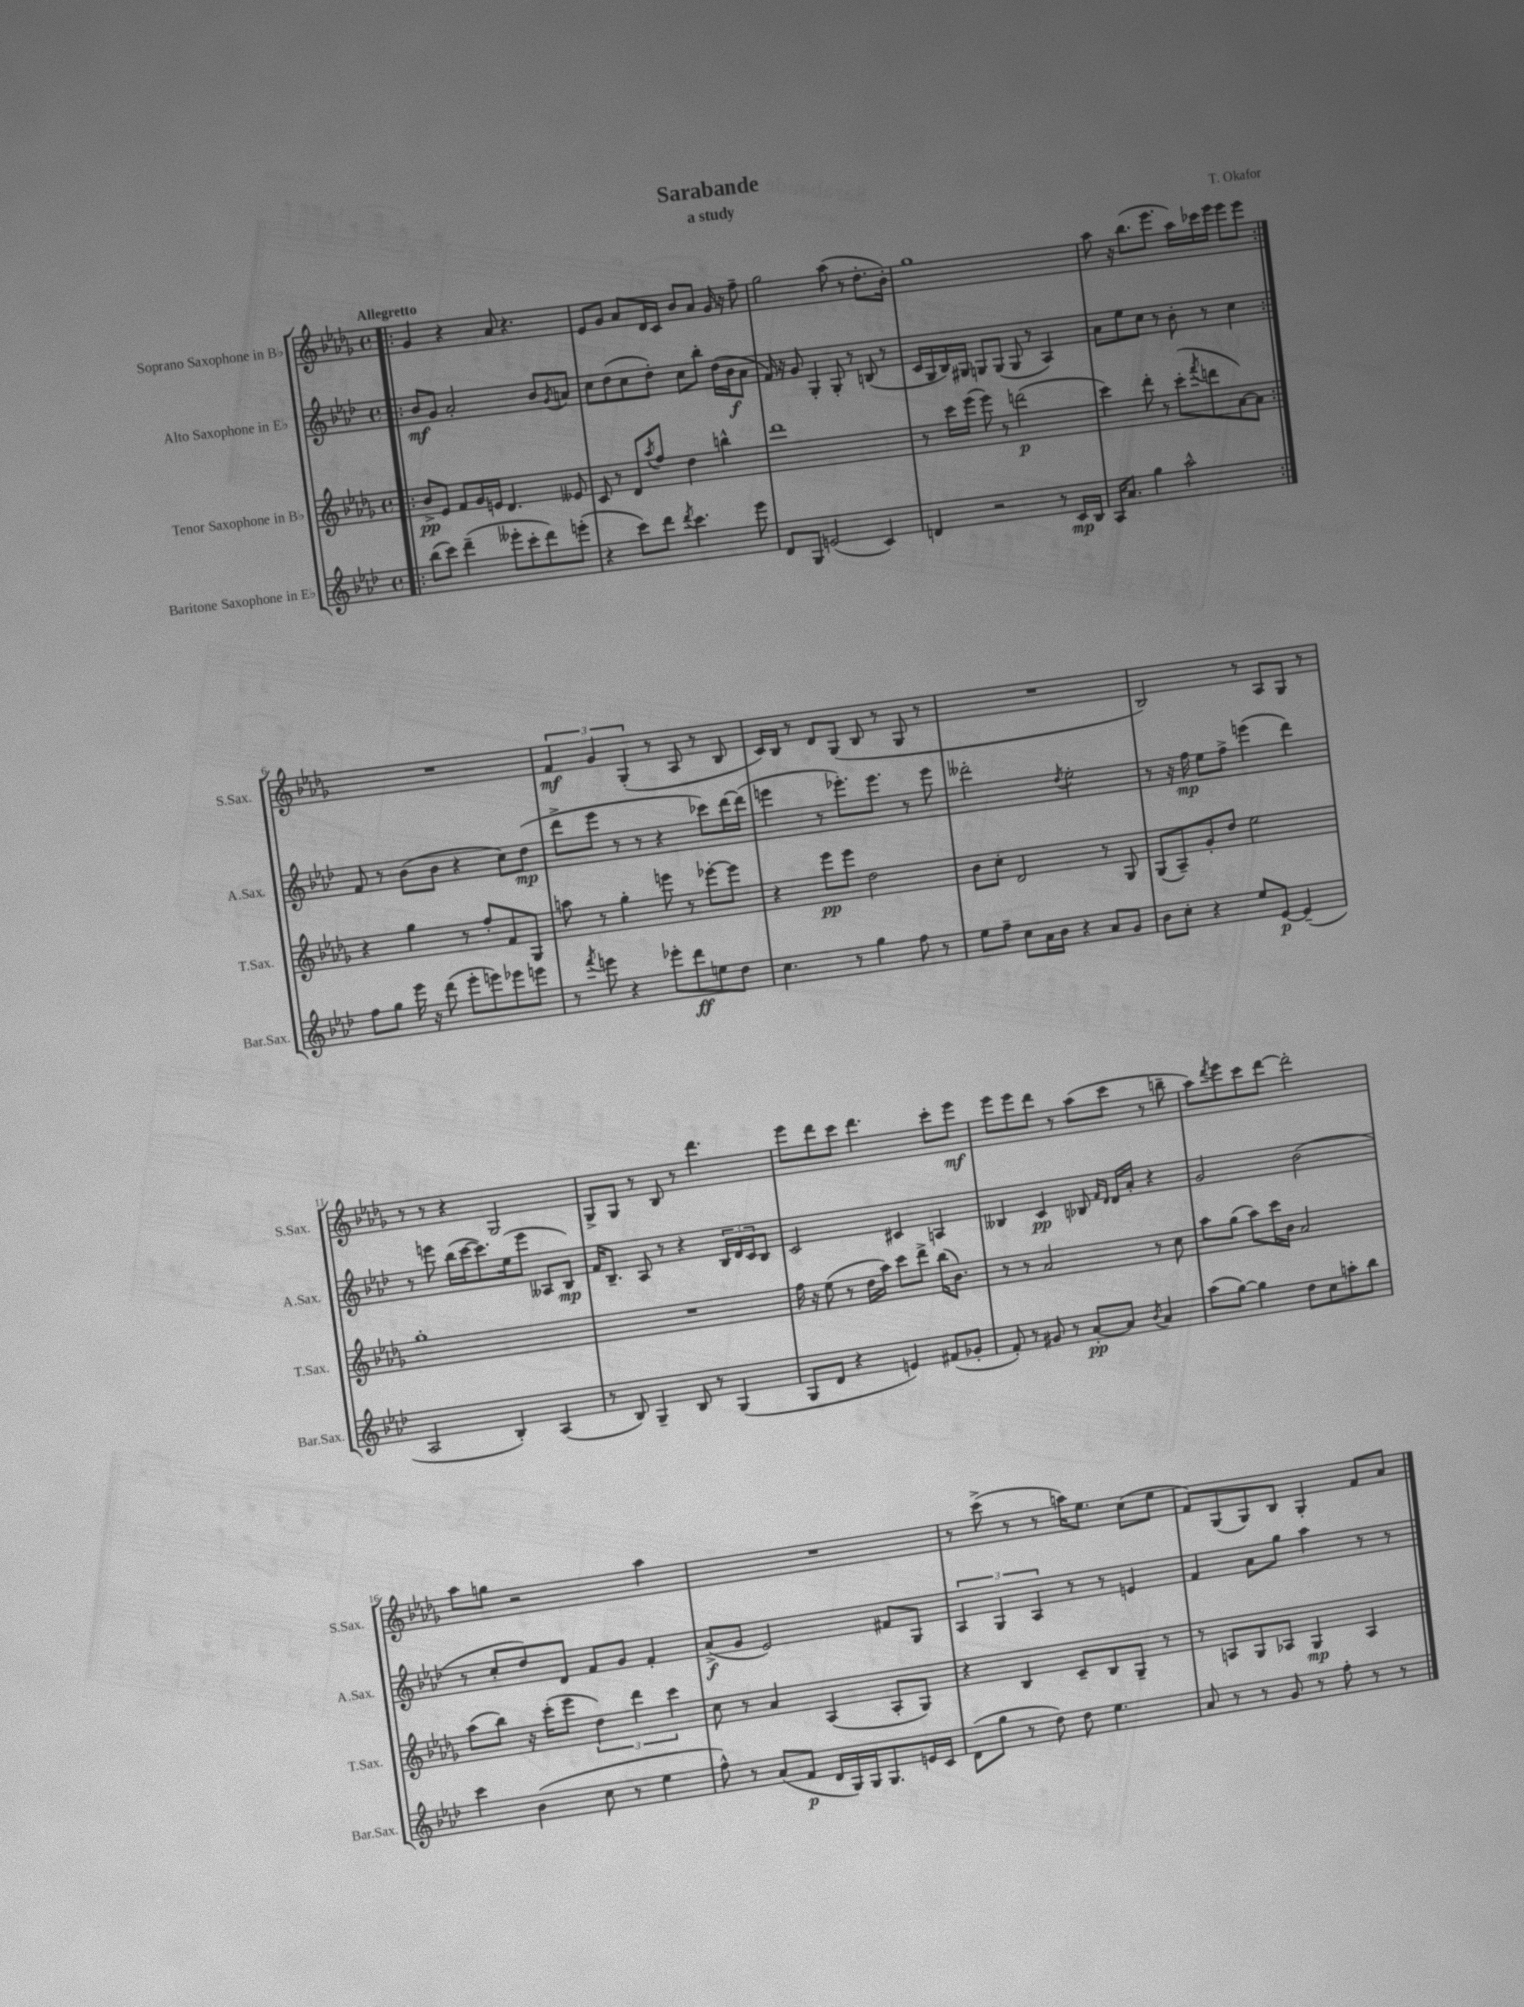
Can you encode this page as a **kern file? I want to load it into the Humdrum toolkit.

**kern	**dynam	**kern	**dynam	**kern	**dynam	**kern	**dynam
*part4	*part4	*part3	*part3	*part2	*part2	*part1	*part1
*staff4	*staff4	*staff3	*staff3	*staff2	*staff2	*staff1	*staff1
*I"Baritone Saxophone in E♭	*	*I"Tenor Saxophone in B♭	*	*I"Alto Saxophone in E♭	*	*I"Soprano Saxophone in B♭	*
*I'Bar.Sax.	*	*I'T.Sax.	*	*I'A.Sax.	*	*I'S.Sax.	*
*clefG2	*	*clefG2	*	*clefG2	*	*clefG2	*
*k[b-e-a-d-]	*	*k[b-e-a-d-g-]	*	*k[b-e-a-d-]	*	*k[b-e-a-d-g-]	*
*M4/4	*	*M4/4	*	*M4/4	*	*M4/4	*
*met(c)	*	*met(c)	*	*met(c)	*	*met(c)	*
=1!|:	=1!|:	=1!|:	=1!|:	=1!|:	=1!|:	=1!|:	=1!|:
!	!	!	!	!	!	!LO:TX:a:B:t=Allegretto	!
(8bb-\L	.	8b-^/L	pp	8b-/L	mf	4g-/	.
8ccc\J)	.	8e-/J	.	8g/J	.	.	.
(4ddd-~\	.	8f/L	.	2a-'/	.	4r	.
.	.	16g-/L	.	.	.	.	.
.	.	16en/JJ	.	.	.	.	.
8eee--X'\L	.	4.d-/	.	.	.	8a-/	.
8ccc'\	.	.	.	.	.	4.r	.
8ddd-\)	.	.	.	8b-/L	.	.	.
.	.	.	.	8qg/	.	.	.
(8eeen'\J	.	8e--X/	.	8an/J	.	.	.
=2	=2	=2	=2	=2	=2	=2	=2
4r	.	8c/	.	8cc\L	.	8e-/L	.
.	.	8r	.	(8dd-\	.	8g-/J	.
8ccc\L)	.	8d-/L	.	8cc\	.	8a-/L	.
.	.	8qaa-/	.	.	.	.	.
8ddd-\J	.	8ff/J	.	8dd-'\J)	.	16d-/L	.
.	.	.	.	.	.	16c/JJ	.
8qddd-/	.	.	.	.	.	.	.
4.ccc\	.	4dd-\	.	8cc\L	.	8b-/L	.
.	.	.	.	8bb-'\J	.	8a-/J	.
.	.	4bbn^^\	.	(16dd-\LL	.	16g-/	.
.	.	.	.	16b-\J	f	16r	.
8eee-\	.	.	.	8a-\J	.	8ff~\	.
=3	=3	=3	=3	=3	=3	=3	=3
8d-/L	.	1ddd-	.	16f/)	.	2gg-\	.
.	.	.	.	16r	.	.	.
8G/J	.	.	.	8g/	.	.	.
(2en/	.	.	.	4G'/	.	.	.
.	.	.	.	8G'/	.	(8aa-\	.
.	.	.	.	8r	.	8r	.
4c/)	.	.	.	(8Bn/	.	8.dd-'\L	.
.	.	.	.	8r	.	.	.
.	.	.	.	.	.	16b-'\Jk)	.
=4	=4	=4	=4	=4	=4	=4	=4
4dn/	.	8r	.	16c/LL	.	1gg-	.
.	.	.	.	16G/	.	.	.
.	.	16ccc\LL	.	16B-/)	.	.	.
.	.	(16eee-\JJ	.	16G#X/JJ	.	.	.
2r	.	8eee-\)	.	8Gn/L	.	.	.
.	.	8r	.	(8G/J	.	.	.
.	.	(2dddn\	p	8G/	.	.	.
.	.	.	.	8r	.	.	.
8r	.	.	.	4A-/)	.	.	.
16c/LL	mp	.	.	.	.	.	.
16B-/JJ	.	.	.	.	.	.	.
=5	=5	=5	=5	=5	=5	=5	=5
16A-/KL	.	4ccc\)	.	8a-\L	.	8aa-\	.
8.a-/J	.	.	.	.	.	.	.
.	.	.	.	8ee-\	.	16r	.
.	.	.	.	.	.	(8.bb-\L	.
4gg\	.	8ddd-'\	.	8cc\J	.	.	.
.	.	8r	.	8r	.	8.eee-\J	.
2aa-^^\	.	(8ccc'\L	.	8b-'\	.	.	.
.	.	.	.	.	.	16aa-\LL)	.
.	.	8qfff/	.	.	.	.	.
.	.	8dddn\	.	8r	.	16ccc-X\	.
.	.	.	.	.	.	16eee-\JJ	.
.	.	[8a-\)	.	4cc\	.	8eee-\L	.
.	.	8a-\J]	.	.	.	8eee-\J	.
!!LO:LB:g=z
=6:|!	=6:|!	=6:|!	=6:|!	=6:|!	=6:|!	=6:|!	=6:|!
8ff\L	.	4r	.	8f/	.	1r	.
8gg\J	.	.	.	8r	.	.	.
16eee-\	.	4gg-\	.	(8b-\L	.	.	.
16r	.	.	.	.	.	.	.
(8ddd-\	.	.	.	8b-\J	.	.	.
8eee-'\L	.	8r	.	4r	.	.	.
8eeen\)	.	8ff'/L	.	.	.	.	.
8eee-X\	.	8f/	.	8cc\L)	.	.	.
8eeen\J	.	8G-/J	.	(8dd-\J	mp	.	.
=7	=7	=7	=7	=7	=7	=7	=7
8r	.	8aan\	.	8ddd-^\L	.	6f/	mf
8qfff/	.	.	.	.	.	.	.
8eeen\	.	8r	.	8eee-\J	.	.	.
.	.	.	.	.	.	6g-/	.
4r	.	4gg-'\	.	8r	.	.	.
.	.	.	.	.	.	(6G-'/	.
.	.	.	.	8r	.	.	.
8eee-X'\L	.	8eeen\	.	4r	.	8r	.
8ddd-\	ff	8r	.	.	.	8A-/	.
8een\	.	[8eee-X'\L	.	8ccc-X\L)	.	8r	.
8dd-\J	.	8eee-\J]	.	[16ddd-\L	.	8B-/	.
.	.	.	.	(16ddd-\JJ]	.	.	.
=8	=8	=8	=8	=8	=8	=8	=8
4.cc\	.	4r	.	4eeen\	.	16c/LL)	.
.	.	.	.	.	.	16B-/JJ	.
.	.	.	.	.	.	8r	.
.	.	8eee-\L	pp	8r	.	8d-/L	.
8r	.	8eee-\J	.	8.eee-X'\L)	.	(8G-/J	.
4gg\	.	2dd-\	.	.	.	8B-/	.
.	.	.	.	8.eee-\J	.	.	.
.	.	.	.	.	.	8r	.
8ff\	.	.	.	8r	.	8G-/	.
8r	.	.	.	8eee-\	.	8r	.
=9	=9	=9	=9	=9	=9	=9	=9
8ee-\L	.	8b-\L	.	2ddd--X'\	.	1r	.
8ff~\J	.	8cc'\J	.	.	.	.	.
8cc\L	.	2d-/	.	.	.	.	.
16a-\L	.	.	.	.	.	.	.
16b-\JJ	.	.	.	.	.	.	.
.	.	.	.	8qdd-/	.	.	.
4r	.	.	.	2ee-'\	.	.	.
8a-/L	.	8r	.	.	.	.	.
8g/J	.	8G-/	.	.	.	.	.
=10	=10	=10	=10	=10	=10	=10	=10
8b-\L	.	(8G-/L	.	8r	.	2B-/)	.
8cc'\J	.	8A-~/)	.	16r	.	.	.
.	.	.	.	16ff\	mp	.	.
4r	.	8g-'/	.	8ee-\L	.	.	.
.	.	8dd-/J	.	8ff^\J	.	.	.
8ee-/L	.	2ee-\	.	(4eeen\	.	8r	.
[8e-/J	p	.	.	.	.	8A-/L	.
(4e-~/]	.	.	.	4ddd-\)	.	8G-/J	.
.	.	.	.	.	.	8r	.
!!LO:LB:g=z
=11	=11	=11	=11	=11	=11	=11	=11
2A-/	.	1gg-'	.	8r	.	8r	.
.	.	.	.	8eeen\	.	8r	.
.	.	.	.	(16bb-\LL	.	4r	.
.	.	.	.	[16ccc\J	.	.	.
.	.	.	.	8.ccc\])	.	.	.
4B-'/)	.	.	.	.	.	2G-/	.
.	.	.	.	(16ee-\k	.	.	.
.	.	.	.	8eee\J	.	.	.
(4A-/	.	.	.	8A--X/L	.	.	.
.	.	.	.	8B-/J)	mp	.	.
=12	=12	=12	=12	=12	=12	=12	=12
8r	.	1r	.	16f/KL	.	8G-^/L	.
.	.	.	.	8.B-~/J	.	.	.
8B-/)	.	.	.	.	.	8G-/J	.
4G~/	.	.	.	8A-/	.	8r	.
.	.	.	.	8r	.	8B-/	.
8B-/	.	.	.	4r	.	8r	.
8r	.	.	.	.	.	4.ddd-\	.
(4G/	.	.	.	24B-/LL	.	.	.
.	.	.	.	24d-/	.	.	.
.	.	.	.	24c/J	.	.	.
.	.	.	.	8B-/J	.	.	.
=13	=13	=13	=13	=13	=13	=13	=13
8G/L	.	16ff\	.	2c/	.	8eee-\L	.
.	.	16r	.	.	.	.	.
8d-/J	.	(8ee-\	.	.	.	8ddd-\	.
4r	.	8r	.	.	.	8ccc\J	.
.	.	16dd-\LL	.	.	.	4.ddd-\	.
.	.	16aa-\JJ)	.	.	.	.	.
4en/)	.	8ccc\L	.	4c#X/	.	.	.
.	.	8ddd-^\J	.	.	.	.	.
(8f#X/L	.	(16bb-\KL	.	4An/	.	8ccc'\L	.
.	.	8.b-\J)	.	.	.	.	.
8g-X'/J	.	.	.	.	.	8eee-\J	mf
=14	=14	=14	=14	=14	=14	=14	=14
8f'/)	.	8r	.	4B--X/	.	8eee-\L	.
8r	.	8r	.	.	.	8eee-\	.
8g#X/	.	2a-/	.	4c/	pp	8ddd-\J	.
8r	.	.	.	.	.	8r	.
[8a-'/L	pp	.	.	8B-X/	.	(8aa-\L	.
.	.	.	.	16qqf/LL	.	.	.
.	.	.	.	16qqd-/JJ	.	.	.
8a-/J]	.	.	.	16d-/LL	.	8ccc\J	.
.	.	.	.	16a-'/JJ	.	.	.
8qb-/	.	.	.	.	.	.	.
4a-/	.	8r	.	4r	.	8r	.
.	.	8cc\	.	.	.	8bbn~\	.
=15	=15	=15	=15	=15	=15	=15	=15
(8aa-\L	.	8aa-\L	.	2g/	.	8aa-\L)	.
.	.	.	.	.	.	8qddd-/	.
[8gg\J)	.	(8gg-\J	.	.	.	8eee-\	.
4gg\]	.	8aa-\L)	.	.	.	8ccc\	.
.	.	16ccc\L	.	.	.	[8ddd-\J	.
.	.	16b-\JJ	.	.	.	.	.
8dd-\L	.	2a-/	.	(2b-\	.	2ddd-'\]	.
8cc\	.	.	.	.	.	.	.
8aan'\	.	.	.	.	.	.	.
8bb-\J	.	.	.	.	.	.	.
!!LO:LB:g=z
=16	=16	=16	=16	=16	=16	=16	=16
4ccc\	.	(8aa-\L	.	8r	.	8aa-\L	.
.	.	8bb-\J)	.	8cc'/L	.	8ggn\J	.
(4b-\	.	16r	.	8dd-/)	.	2r	.
.	.	(16ccc'\KL	.	.	.	.	.
.	.	8eee-\J	.	8d-/J	.	.	.
8cc\	.	6dd-\)	.	8f/L	.	.	.
8r	.	.	.	8g/J	.	.	.
.	.	6ddd-\	.	.	.	.	.
4ee-\	.	.	.	4f'/	.	4aa-\	.
.	.	6ccc\	.	.	.	.	.
=17	=17	=17	=17	=17	=17	=17	=17
8ff^^\)	.	8cc\	.	(8a-^/L	f	1r	.
8r	.	8r	.	8g/J	.	.	.
(8a-/L	.	4a-/	.	2e-/)	.	.	.
8f/J	p	.	.	.	.	.	.
16d-/LL	.	(4A-/	.	.	.	.	.
16G/)	.	.	.	.	.	.	.
16G/J	.	.	.	.	.	.	.
8.G/	.	.	.	.	.	.	.
.	.	8A-'/L	.	8f#X/L	.	.	.
16en/L	.	8G-/J)	.	8G/J	.	.	.
16c/JJ	.	.	.	.	.	.	.
=18	=18	=18	=18	=18	=18	=18	=18
(8d-\L	.	4r	.	6A-/	.	8r	.
8gg\J	.	.	.	.	.	(8ccc^\	.
.	.	.	.	6G/	.	.	.
8r	.	4B-/	.	.	.	8r	.
.	.	.	.	6A-/	.	.	.
8dd-\)	.	.	.	.	.	8r	.
8dd-\	.	8c~/L	.	8r	.	16aan\KL)	.
.	.	.	.	.	.	8.ee-\J	.
4.ee-\	.	8B-/	.	8r	.	.	.
.	.	8G-~/J	.	4en/	.	(8cc\L	.
.	.	8r	.	.	.	8ee-\J	.
=19	=19	=19	=19	=19	=19	=19	=19
8a-/	.	8r	.	4f/	.	8f/L)	.
8r	.	8An/L	.	.	.	(8G-/	.
8r	.	8G-/	.	8a-\L	.	8G-/)	.
8g/	.	8A-X/J	.	8gg\J	.	8B-/J	.
8r	.	4G-/	mp	4aa-\	.	4G-'/	.
8ff'\	.	.	.	.	.	.	.
8r	.	4A-/	.	8r	.	8f/L	.
8r	.	.	.	8r	.	8a-/J	.
==	==	==	==	==	==	==	==
*-	*-	*-	*-	*-	*-	*-	*-
